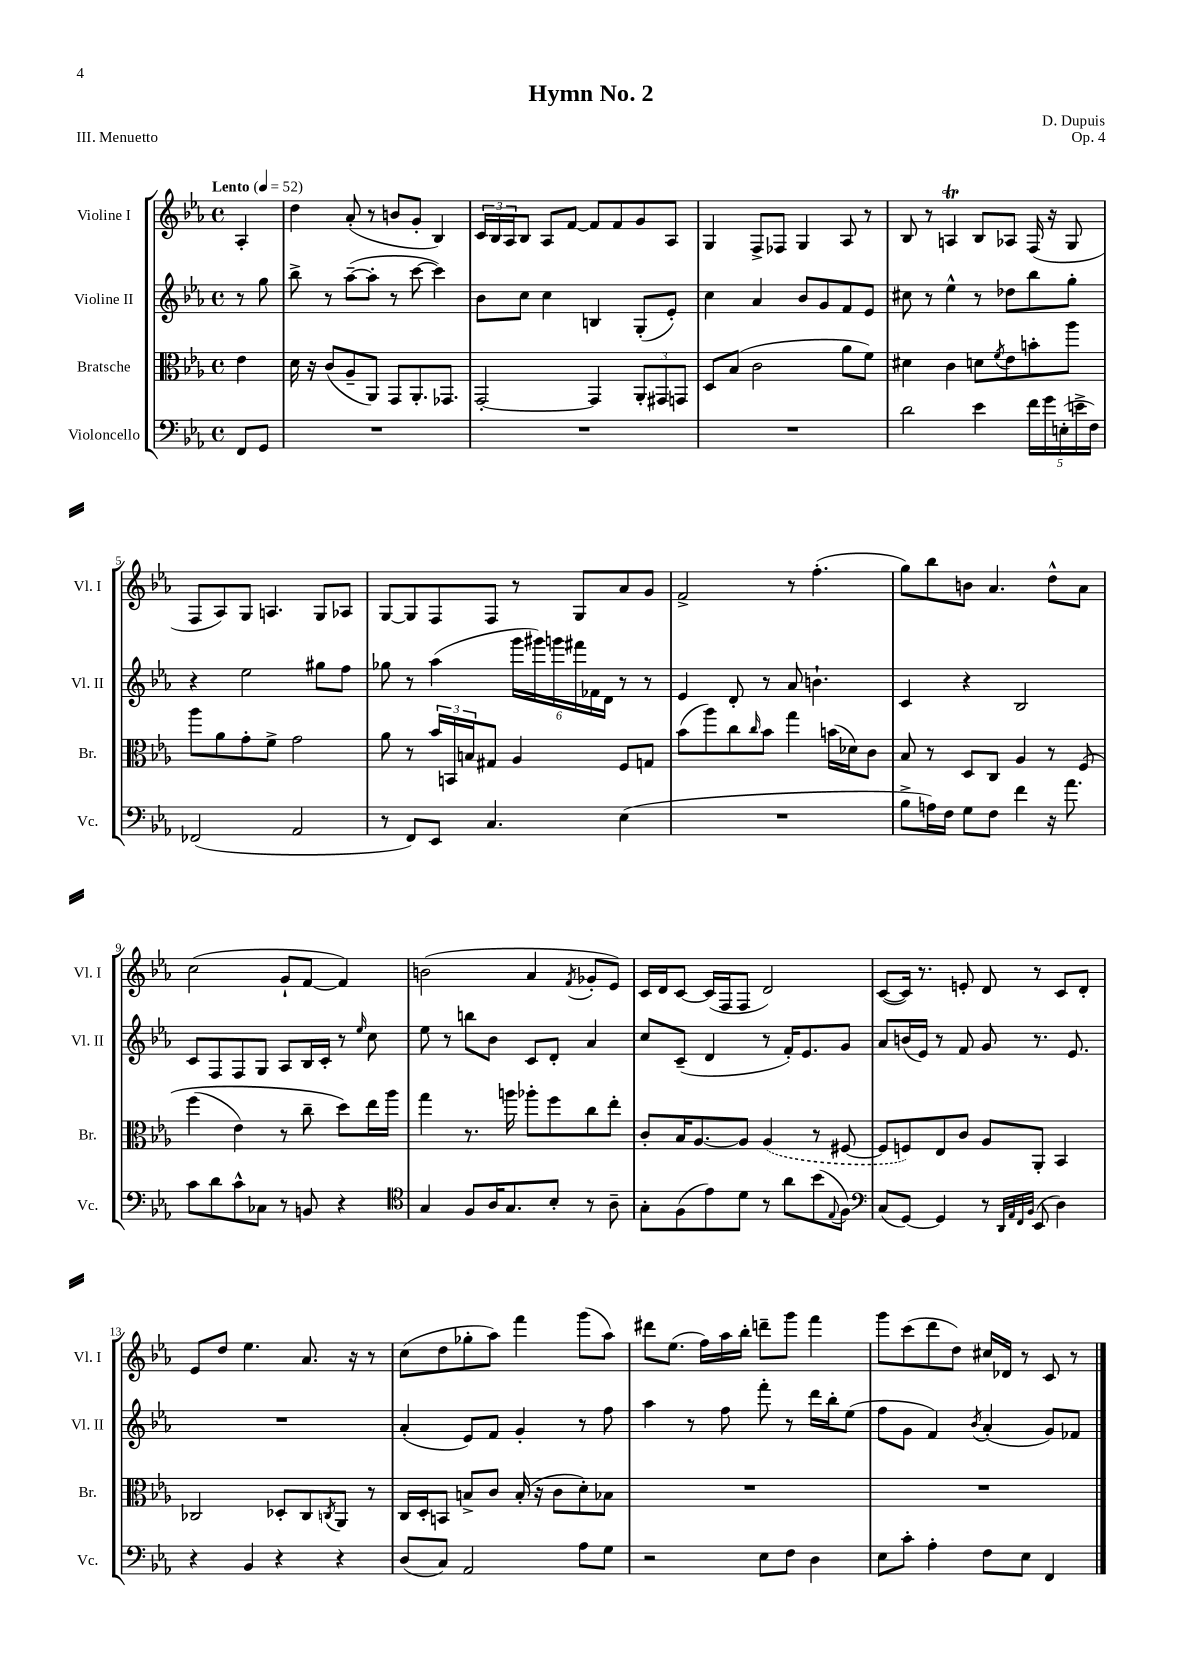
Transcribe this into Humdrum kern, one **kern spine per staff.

**kern	**kern	**kern	**kern
*part4	*part3	*part2	*part1
*staff4	*staff3	*staff2	*staff1
*I"Violoncello	*I"Bratsche	*I"Violine II	*I"Violine I
*I'Vc.	*I'Br.	*I'Vl. II	*I'Vl. I
*clefF4	*clefC3	*clefG2	*clefG2
*k[b-e-a-]	*k[b-e-a-]	*k[b-e-a-]	*k[b-e-a-]
*M4/4	*M4/4	*M4/4	*M4/4
*met(c)	*met(c)	*met(c)	*met(c)
*MM52	*MM52	*MM52	*MM52
=	=	=	=
!	!	!	!LO:TX:a:B:t=Lento
8FF/L	4e-\	8r	4A-'/
8GG/J	.	8gg\	.
=1	=1	=1	=1
1r	16d\	8bb-^\	4dd\
.	16r	.	.
.	(8c/L	8r	.
.	8A-~/	([8aa-~\L	(8a-'/
.	8AA-/J)	8aa-'\J]	8r
.	8GG/L	8r	8bn/L
.	8.AA-'/	[8ccc\	8g'/J
.	.	4ccc\])	4B-/)
.	8.GG-X/J	.	.
=2	=2	=2	=2
1r	[2GG'/	8b-\L	24c/LL
.	.	.	24B-/
.	.	.	24A-/J
.	.	8cc\J	8B-/J
.	.	4cc\	8A-/L
.	.	.	[8f/J
.	4GG/]	4Bn/	8f/L]
.	.	.	8f/
.	12AA-'/L	(8G'/L	8g/
.	12GG#X/	.	.
.	.	8e-'/J)	8A-/J
.	12GGn/J	.	.
=3	=3	=3	=3
1r	8D/L	4cc\	4G/
.	(8B-/J	.	.
.	2c\	4a-/	8F^/L
.	.	.	8F-X/J
.	.	8b-/L	4G/
.	.	8g/	.
.	8a-\L	8f/	8A-/
.	8f\J)	8e-/J	8r
=4	=4	=4	=4
2d\	4d#X\	8cc#X\	8B-/
.	.	8r	8r
.	4c\	4ee-^^\	4Ant/
4e-\	8dn\L	8r	8B-/L
.	8qf/	.	.
.	8e-\	8dd-X\L	8A-X/J
20f\LL	8bn'\	8bb-\	(16F/
20g\	.	.	.
.	.	.	16r
(20En'\	.	.	.
.	8aa-\J	8gg'\J	8G/
20en^\	.	.	.
20F\JJ)	.	.	.
!!LO:LB:g=z
=5	=5	=5	=5
(2FF-X/	8aa-\L	4r	8F/L
.	8a-\	.	8A-/)
.	8g'\	2ee-\	8G/J
.	8f^\J	.	4.An/
2AA-/	2g\	.	.
.	.	8gg#X\L	8G/L
.	.	8ff\J	8A-X/J
=6	=6	=6	=6
8r	8a-\	8gg-X\	[8G/L
8FF/L)	8r	8r	8G/]
8EE-/J	24b-/LL	(4aa-\	8F/
.	24BBn/	.	.
.	24Bn/J	.	.
4.C/	8G#X/J	.	8F/J
.	4A-/	24ggg\LL	8r
.	.	24ggg#X\)	.
.	.	24gggn\	.
.	.	24fff#X\	8G/L
.	.	24f-X\	.
.	.	24d\JJ	.
(4E-\	8F/L	8r	8a-/
.	8Gn/J	8r	8g/J
=7	=7	=7	=7
1r	(8b-\L	4e-/	2f^/
.	8aa-\)	.	.
.	8cc\	8d'/	.
.	16qqcc/	.	.
.	8b-\J	8r	.
.	4gg\	8a-/	8r
.	.	4.bn`\	(4.ff'\
.	(16bn\LL	.	.
.	16d-X\J)	.	.
.	8c\J	.	.
=8	=8	=8	=8
8B-^\L	8B-/	4c/	8gg\L)
16An\L)	8r	.	8bb-\
16F\JJ	.	.	.
8G\L	8D/L	4r	8bn\J
8F\J	8C/J	.	4.a-/
4f\	4A-/	2B-/	.
16r	8r	.	8dd^^\L
8.a-\	.	.	.
.	(8F/	.	8a-\J
!!LO:LB:g=z
=9	=9	=9	=9
8c\L	(4ff\	8c/L	(2cc\
8d\	.	8F/	.
8c^^\	4e-\)	8F/	.
8C-X\J	.	8G/J	.
8r	8r	8A-/L	8g`/L
8BBn/	8cc~\	16B-/L	[8f/J
.	.	16c'/JJ	.
4r	8dd\L)	8r	4f/])
.	.	16qqee-/	.
.	16ee-\L	8cc\	.
.	16aa-\JJ	.	.
=10	=10	=10	=10
*clefC4	*	*	*
4G/	4gg\	8ee-\	(2bn\
.	.	8r	.
8F/L	8.r	8bbn\L	.
16A-/K	.	8b-\J	.
8.G/	16aan\	.	.
.	8aa-X'\L	8c/L	4a-/
8B-'/J	8ff\	8d'/J	.
.	.	.	8qf/
8r	8cc\	4a-/	8g-X'/L
8A-~\	8ee-'\J	.	8e-/J)
=11	=11	=11	=11
8G'\L	8c'/L	8cc/L	16c/LL
.	.	.	16d/J
(8F\	16B-/K	(8c~/J	[8c/J
.	[8.A-/	.	.
8e-\)	.	4d/	(16c/LL]
.	.	.	16F/J
8d\J	8A-/J]	.	8F/J
8r	(4A-/	8r	2d/)
8a-\L	.	16f'/KL)	.
.	.	8.e-/	.
(8b-\	8r	.	.
8qqE-/	.	.	.
8F\J)	[8F#X/	8g/J	.
=12	=12	=12	=12
*clefF4	*	*	*
(8C/L	8F#/L]	8a-/L	([8c/L
[8GG/J)	8Fn/)	(16bn/L	16c/Jk])
.	.	16e-/JJ)	8.r
4GG/]	8E-/	8r	.
.	8c/J	8f/	8en'/
8r	8A-/L	8g/	8d/
32qqDD/LLL	.	.	.
32qqAA-/	.	.	.
32qqFF/	.	.	.
32qqBB-/JJJ	.	.	.
(8EE-/	8AA-'/J	8.r	8r
4D\)	4BB-/	.	8c/L
.	.	8.e-/	.
.	.	.	8d'/J
!!LO:LB:g=z
=13	=13	=13	=13
4r	2C-X/	1r	8e-/L
.	.	.	8dd/J
4BB-/	.	.	4.ee-\
4r	8D-X'/L	.	.
.	8C-/	.	8.a-/
.	8qCn/	.	.
4r	8AA-/J	.	.
.	.	.	16r
.	8r	.	8r
=14	=14	=14	=14
(8D/L	16C/LL	(4a-'/	(8cc\L
.	16D'/J	.	.
8C/J)	8BBn/J	.	8dd\
2AA-/	8Bn^/L	8e-/L)	8gg-X'\
.	8c/J	8f/J	8aa-\J)
.	(16B'/	4g'/	4fff\
.	16r	.	.
.	8c\L	.	.
8A-\L	8d'\)	8r	(8ggg\L
8G\J	8B-X\J	8ff\	8aa-\J)
=15	=15	=15	=15
2r	1r	4aa-\	8ddd#X\L
.	.	.	(8.ee-\J
.	.	8r	.
.	.	.	16ff\LL)
.	.	8ff\	16aa-\
.	.	.	16bb-'\JJ
8E-\L	.	8fff'\	8dddn~\L
8F\J	.	8r	8ggg\J
4D\	.	16ddd\LL	4fff\
.	.	16bb-'\J	.
.	.	(8ee-\J	.
=16	=16	=16	=16
8E-\L	1r	8ff\L	8ggg\L
8c'\J	.	8g\J	(8ccc\
4A-'\	.	4f/)	8ddd\
.	.	.	8dd\J)
.	.	8qb-/	.
8F\L	.	(4a-'/	16cc#X/LL
.	.	.	16d-X/JJ
8E-\J	.	.	8r
4FF/	.	8g/L)	8c/
.	.	8f-X/J	8r
==	==	==	==
*-	*-	*-	*-
